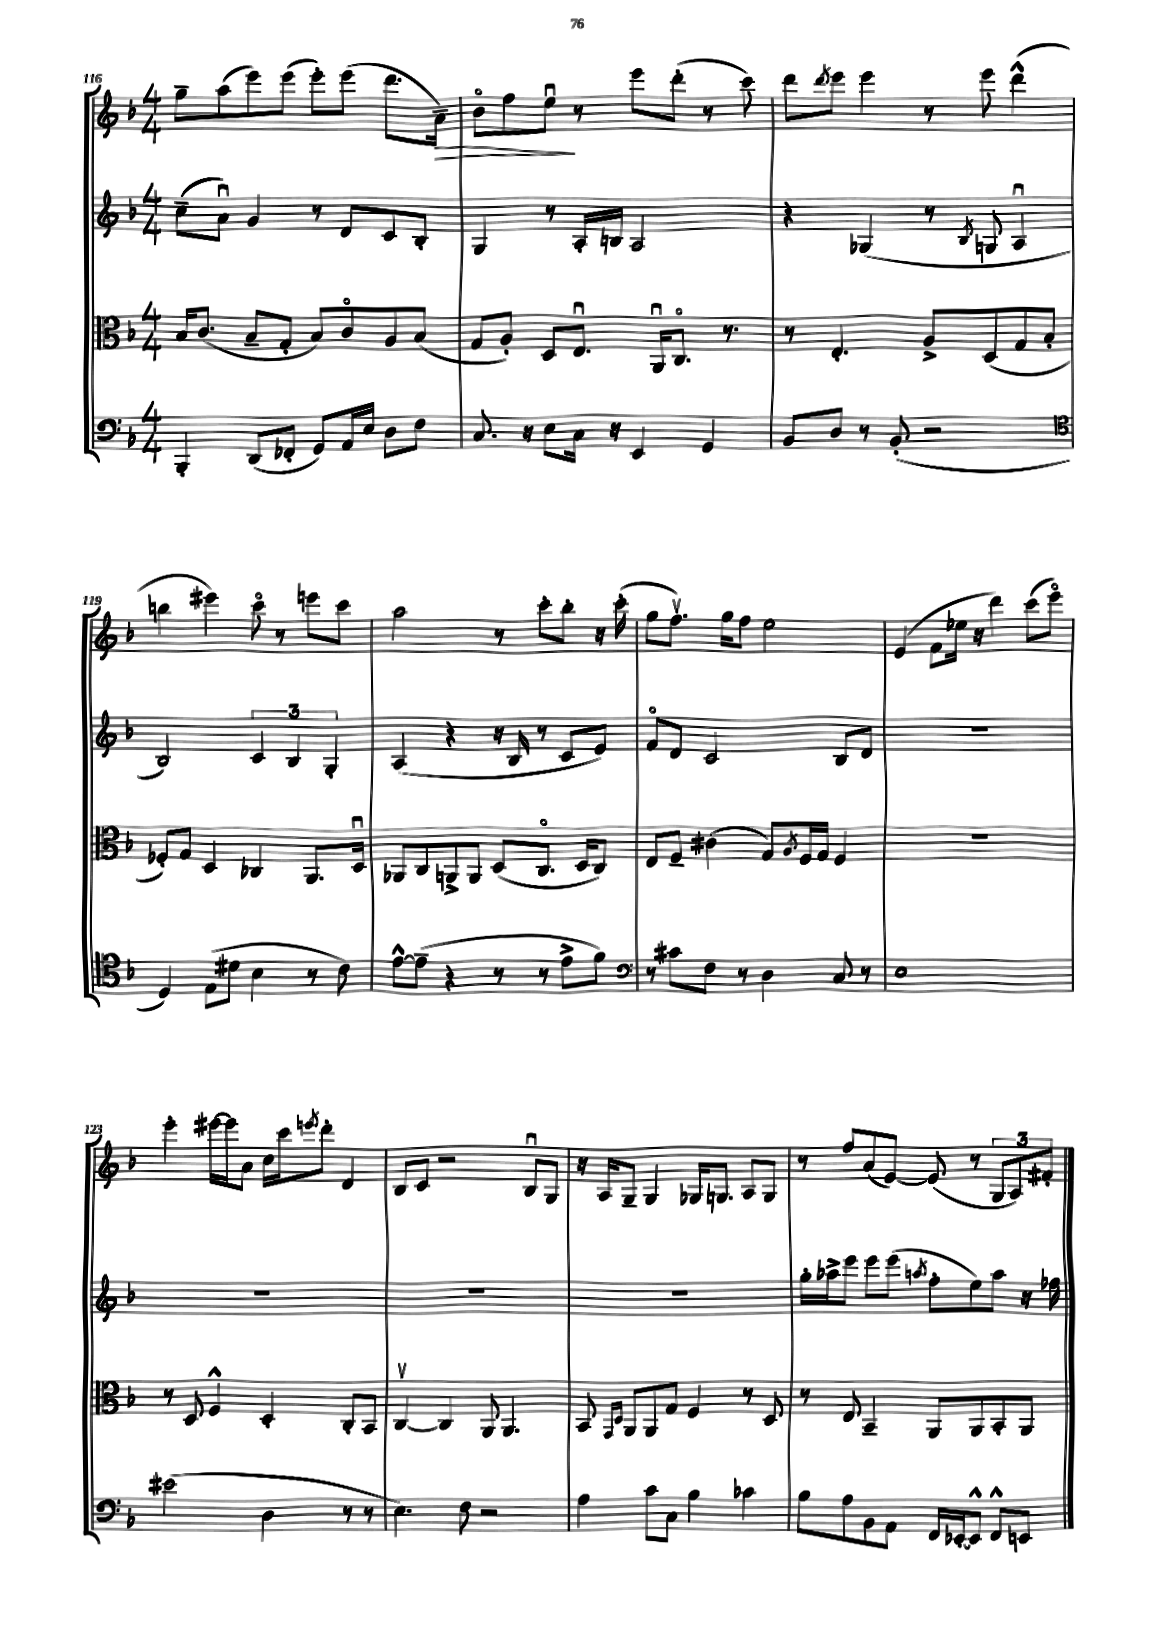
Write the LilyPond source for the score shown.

<<
\new StaffGroup <<
\new Staff = "s0" {
    \clef treble \key f \major \numericTimeSignature \time 4/4
    g''8-- a''8( e'''8) e'''8( e'''8-.) e'''8( d'''8. a'16--\>) |
    bes'8\flageolet f''8 e''8\downbow\! r8 e'''8 d'''8-.( r8 c'''8) |
    d'''8 \acciaccatura { d'''8 } e'''8 e'''4 r8 e'''8 d'''4-^( |
    b''4 eis'''4) c'''8\flageolet r8 e'''8 c'''8 |
    a''2 r8 c'''8-. bes''8-. r16 c'''16-.( |
    g''8 f''8.\upbow) g''16 f''8 e''2 |
    e'4( f'8 ees''16 r16 d'''4) c'''8( e'''8\flageolet) |
    e'''4-. eis'''16~ eis'''16 a'8 c''16 c'''16 \acciaccatura { e'''8 } d'''8-. d'4 |
    bes8 c'8 r2 bes8\downbow g8 |
    r16 a16 g8-- g4 ges16 g8. a8 g8 |
    r8 f''8 a'8( e'8~) e'8( r8 \tuplet 3/2 { g8 a8) fis'8-. } \bar "|." |
}
\new Staff = "s1" {
    \clef treble \key f \major \numericTimeSignature \time 4/4
    c''8--( a'8\downbow) g'4 r8 d'8 c'8 bes8-. |
    g4 r8 a16-. b16 a2 |
    r4 ges4( r8 \acciaccatura { bes8 } g8 a4\downbow |
    bes2) \tuplet 3/2 { c'4 bes4 g4-. } |
    a4( r4 r16 bes16 r8 c'8 e'8) |
    f'8\flageolet d'8 c'2 bes8 d'8 |
    R1 |
    R1 |
    R1 |
    R1 |
    g''16-. aes''16-> e'''8 e'''8 e'''8( \acciaccatura { a''8 } f''8-. e''8) a''8 r16 fes''16 \bar "|." |
}
\new Staff = "s2" {
    \clef alto \key f \major \numericTimeSignature \time 4/4
    bes16 c'8.( bes8-- g8-. bes8) c'8\flageolet a8 bes8( |
    g8 a8-.) d8 e8.\downbow a,16\downbow c8.\flageolet r8. |
    r8 e4.-. a8-> d8( g8 bes8-. |
    fes8-.) g8 d4 ces4 a,8. d16\downbow |
    aes,8 c8 a,8-> a,8 d8( c8.\flageolet d16 c8) |
    e8 f8-- cis'4( g8) \acciaccatura { a8 } f16 g16 f4 |
    R1 |
    r8 d8 f4-^ d4-. c8-. bes,8 |
    c4~\upbow c4 a,8 a,4. |
    bes,8 \grace { g,16 d16 } a,8 a,8 g8 f4 r8 d8 |
    r8 e8 bes,4-- a,8 a,8 bes,8-. a,8 \bar "|." |
}
\new Staff = "s3" {
    \clef bass \key f \major \numericTimeSignature \time 4/4
    bes,,4-. d,8( fes,8-. g,8) a,16 e16 d8 f8 |
    c8. r16 e8 c16 r16 e,4 g,4 |
    bes,8 d8 r8 bes,8-.( r2 |
    \clef tenor d4) e8( dis'8 bes4 r8 c'8) |
    e'8~-^ e'8--( r4 r8 r8 e'8-> f'8) |
    \clef bass r8 cis'8 f8 r8 d4 c8 r8 |
    e1 |
    eis'2( d4 r8 r8 |
    e4.) f8 r2 |
    a4 c'8 c8 bes4 ces'4 |
    bes8 a8 bes,8 a,8 f,16 ees,16~-. ees,8-^ f,8-^ e,8 \bar "|." |
}
>>
>>
\layout { \context { \Score currentBarNumber = #116 } }
